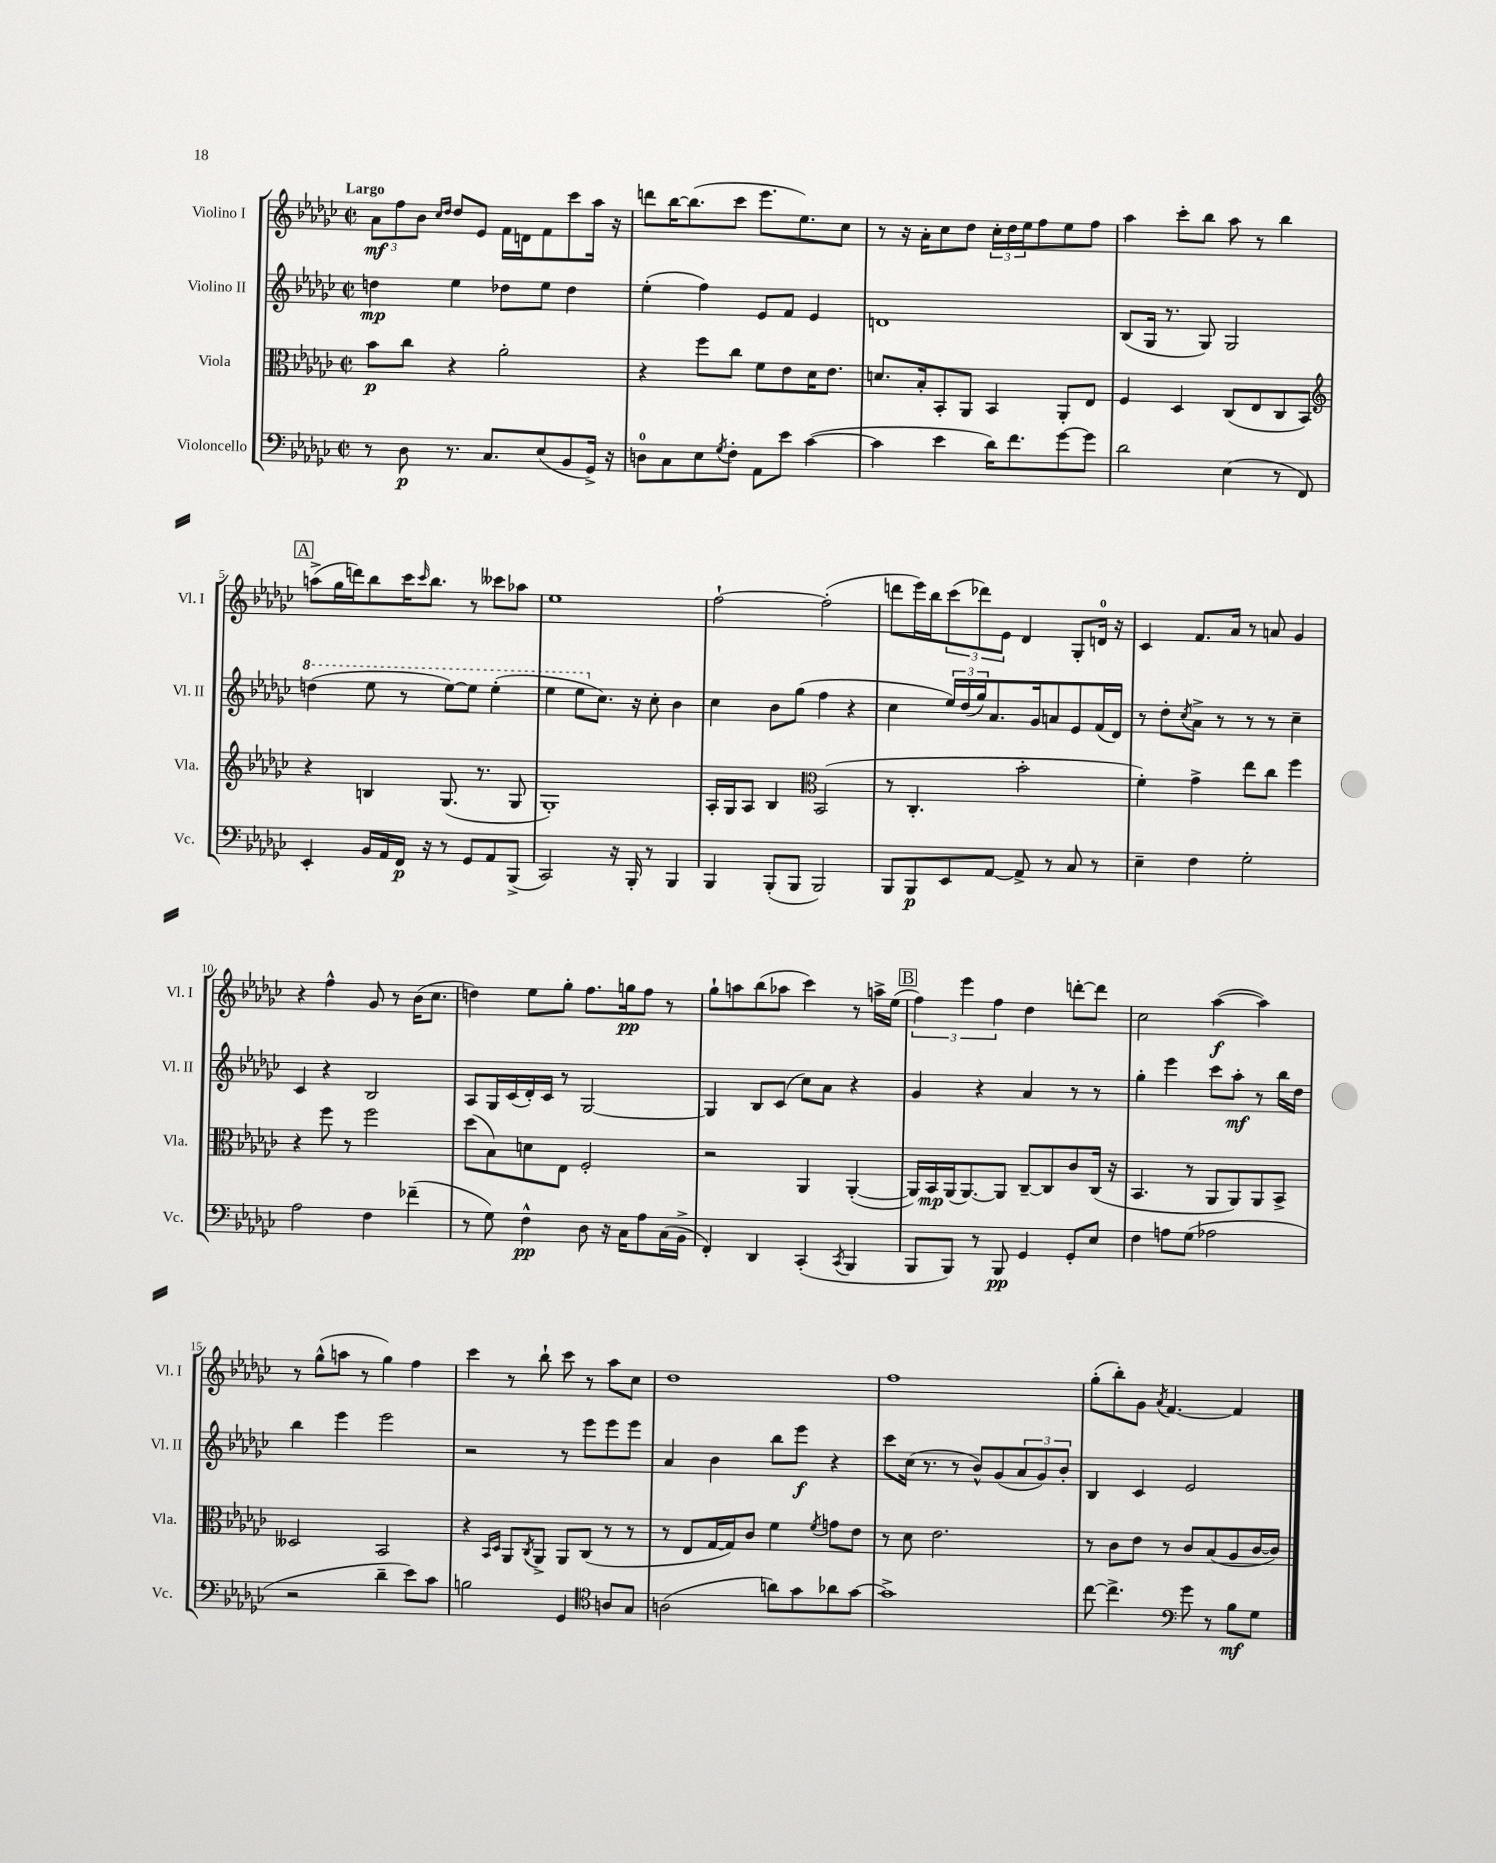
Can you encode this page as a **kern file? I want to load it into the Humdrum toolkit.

**kern	**dynam	**kern	**dynam	**kern	**dynam	**kern	**dynam
*part4	*part4	*part3	*part3	*part2	*part2	*part1	*part1
*staff4	*staff4	*staff3	*staff3	*staff2	*staff2	*staff1	*staff1
*I"Violoncello	*	*I"Viola	*	*I"Violino II	*	*I"Violino I	*
*I'Vc.	*	*I'Vla.	*	*I'Vl. II	*	*I'Vl. I	*
*clefF4	*	*clefC3	*	*clefG2	*	*clefG2	*
*k[b-e-a-d-g-c-]	*	*k[b-e-a-d-g-c-]	*	*k[b-e-a-d-g-c-]	*	*k[b-e-a-d-g-c-]	*
*M2/2	*	*M2/2	*	*M2/2	*	*M2/2	*
*met(c|)	*	*met(c|)	*	*met(c|)	*	*met(c|)	*
=1	=1	=1	=1	=1	=1	=1	=1
!	!	!	!	!	!	!LO:TX:a:B:t=Largo	!
8r	.	8b-\L	p	4ddn\	mp	12a-\L	mf
.	.	.	.	.	.	12ff\	.
8D-\	p	8cc-\J	.	.	.	.	.
.	.	.	.	.	.	12b-\J	.
.	.	.	.	.	.	16qqcc-/LL	.
.	.	.	.	.	.	16qqdd-/JJ	.
8.r	.	4r	.	4ee-\	.	8dd-/L	.
.	.	.	.	.	.	8e-/J	.
8.C-/L	.	.	.	.	.	.	.
.	.	2a-'\	.	8dd-X\L	.	16f\LL	.
.	.	.	.	.	.	16dn\J	.
(8E-/	.	.	.	8ee-\J	.	8f\	.
8BB-/	.	.	.	4dd-\	.	8ccc-\	.
16GG-^/Jk)	.	.	.	.	.	16aa-\Jk	.
16r	.	.	.	.	.	16r	.
=2	=2	=2	=2	=2	=2	=2	=2
8Dn\L	.	4r	.	(4ee-'\	.	8dddn\L	.
8C-\	.	.	.	.	.	[16bb-\K	.
.	.	.	.	.	.	(8.bb-\]	.
8E-\	.	8ff\L	.	4ff\)	.	.	.
8qG-/	.	.	.	.	.	.	.
8F'\J	.	8cc-\J	.	.	.	8ccc-\J	.
8AA-\L	.	8f\L	.	8e-/L	.	8.eee-\L	.
8e-\J	.	8e-\	.	8f/J	.	.	.
.	.	.	.	.	.	8.ee-\)	.
([4c-\	.	16d-\K	.	4e-/	.	.	.
.	.	8.e-\J	.	.	.	.	.
.	.	.	.	.	.	8cc-\J	.
=3	=3	=3	=3	=3	=3	=3	=3
4c-\]	.	8.dn/L	.	1dn	.	8r	.
.	.	.	.	.	.	16r	.
.	.	16B-'/k	.	.	.	16a-'\KL	.
4e-\	.	8BB-'/	.	.	.	8cc-\	.
.	.	8AA-/J	.	.	.	8dd-\J	.
16d-\KL)	.	4BB-/	.	.	.	24cc-'\LL	.
.	.	.	.	.	.	24dd-\	.
8.f\	.	.	.	.	.	.	.
.	.	.	.	.	.	24ee-\J	.
.	.	.	.	.	.	8ff\	.
[8g-\	.	8AA-'/L	.	.	.	8ee-\	.
8g-\J]	.	8E-/J	.	.	.	8ff\J	.
=4	=4	=4	=4	=4	=4	=4	=4
2d-\	.	4F/	.	(8B-/L	.	4aa-\	.
.	.	.	.	16G-/Jk	.	.	.
.	.	.	.	8.r	.	.	.
.	.	4D-/	.	.	.	8ccc-'\L	.
.	.	.	.	8G-/)	.	8bb-\J	.
(4E-\	.	(8C-/L	.	2G-/	.	8aa-\	.
.	.	8E-/	.	.	.	8r	.
8r	.	8C-/	.	.	.	4bb-\	.
8FF/)	.	8BB-/J)	.	.	.	.	.
!!LO:LB:g=z
!!LO:REH:place=s1:t=A
=5	=5	=5	=5	=5	=5	=5	=5
*	*	*clefG2	*	*	*	*	*
*	*	*	*	*8va	*	*	*
4EE-'/	.	4r	.	(4dddn\	.	(8aan^\L	.
.	.	.	.	.	.	16gg-\L	.
.	.	.	.	.	.	16dddn\J)	.
16BB-/LL	.	4Bn/	.	8eee-\	.	8bb-\	.
16AA-/	.	.	.	.	.	.	.
16FF/JJ	p	.	.	8r	.	16ccc-\K	.
.	.	.	.	.	.	16qqccc-/	.
16r	.	.	.	.	.	8.bb-\J	.
8r	.	(8.G-/	.	[8eee-\L)	.	.	.
8GG-/L	.	.	.	8eee-\J]	.	8r	.
.	.	8.r	.	.	.	.	.
8AA-/	.	.	.	(4eee-'\	.	8ccc--X\L	.
(8BBB-^/J	.	8G-/	.	.	.	8aa-X\J	.
=6	=6	=6	=6	=6	=6	=6	=6
2CC-/)	.	1G-')	.	4eee-\	.	1ee-	.
.	.	.	.	8eee-\L	.	.	.
*	*	*	*	*X8va	*	*	*
.	.	.	.	8.cc-\J)	.	.	.
16r	.	.	.	.	.	.	.
16BBB-'/	.	.	.	16r	.	.	.
8r	.	.	.	8cc-'\	.	.	.
4BBB-/	.	.	.	4b-\	.	.	.
=7	=7	=7	=7	=7	=7	=7	=7
4BBB-/	.	16A-'/LL	.	4cc-\	.	[2ff`\	.
.	.	16G-/J	.	.	.	.	.
.	.	8A-/J	.	.	.	.	.
(8BBB-'/L	.	4B-/	.	8b-\L	.	.	.
8BBB-/J	.	.	.	(8gg-\J	.	.	.
*	*	*clefC3	*	*	*	*	*
2BBB-/)	.	(2BB-/	.	4ff\	.	(2ff'\]	.
.	.	.	.	4r	.	.	.
=8	=8	=8	=8	=8	=8	=8	=8
8BBB-/L	.	8r	.	4cc-\	.	8dddn\L	.
8BBB-/	p	4.C-'/	.	.	.	16eee-\L)	.
.	.	.	.	.	.	16bb-\J	.
8EE-/	.	.	.	24ee-/LL)	.	(12ccc-\	.
.	.	.	.	(24dd-/	.	.	.
.	.	.	.	24gg-/J)	.	12ddd-X\)	.
[8AA-/J	.	.	.	8.a-/	.	.	.
.	.	.	.	.	.	12e-\J	.
8AA-^/]	.	2b-'\	.	.	.	4d-/	.
.	.	.	.	16g-/k	.	.	.
8r	.	.	.	8an/	.	.	.
8C-/	.	.	.	8e-/	.	8G-'/L	.
8r	.	.	.	(16f/L	.	16dn/Jk	.
.	.	.	.	16d-/JJ)	.	16r	.
=9	=9	=9	=9	=9	=9	=9	=9
4E-~\	.	4f'\)	.	8r	.	4c-/	.
.	.	.	.	8dd-'\L	.	.	.
.	.	.	.	8qcc-/	.	.	.
4F\	.	4g-^\	.	8a-^\J	.	8.f/L	.
.	.	.	.	8r	.	.	.
.	.	.	.	.	.	16a-/Jk	.
2G-'\	.	8ee-\L	.	8r	.	8r	.
.	.	8cc-\J	.	8r	.	8an/	.
.	.	4ff\	.	4cc-~\	.	4g-/	.
!!LO:LB:g=z
=10	=10	=10	=10	=10	=10	=10	=10
2A-\	.	4r	.	4c-/	.	4r	.
.	.	8ff\	.	4r	.	4ff^^\	.
.	.	8r	.	.	.	.	.
4F\	.	2ff\	.	2B-/	.	8g-/	.
.	.	.	.	.	.	8r	.
(4f-X~\	.	.	.	.	.	(16b-\KL	.
.	.	.	.	.	.	8.cc-\J	.
=11	=11	=11	=11	=11	=11	=11	=11
8r	.	(8dd-\L	.	8A-/L	.	4ddn\)	.
8G-\)	.	8B-\)	.	16G-/L	.	.	.
.	.	.	.	(16c-/	.	.	.
4F^^\	pp	8dn\	.	16d-'/)	.	8ee-\L	.
.	.	.	.	16c-/JJ	.	.	.
.	.	8E-\J	.	8r	.	8gg-'\J	.
8D-\	.	2F'/	.	[2G-/	.	8.ff\L	.
16r	.	.	.	.	.	.	.
16C-\KL	.	.	.	.	.	16ggn\k	pp
8A-\	.	.	.	.	.	8ff\J	.
(16C-\L	.	.	.	.	.	8r	.
16BB-^\JJ	.	.	.	.	.	.	.
=12	=12	=12	=12	=12	=12	=12	=12
4FF'/)	.	2r	.	4G-/]	.	8gg-`\L	.
.	.	.	.	.	.	8aan\	.
4DD-/	.	.	.	8B-/L	.	(8bb-\	.
.	.	.	.	(8c-/J	.	8aa-X\J	.
(4CC-'/	.	4AA-/	.	8cc-\L)	.	4ccc-\)	.
.	.	.	.	8a-\J	.	.	.
8qCC-/	.	.	.	.	.	.	.
4BBB-/	.	([4AA-'/	.	4r	.	8r	.
.	.	.	.	.	.	16aan^\LL	.
.	.	.	.	.	.	(16ee-\JJ	.
!!LO:REH:place=s1:t=B
=13	=13	=13	=13	=13	=13	=13	=13
8BBB-/L	.	16AA-/LL])	.	4g-/	.	6ff\)	.
.	.	16BB-/	mp	.	.	.	.
8BBB-/J)	.	(16AA-/J	.	.	.	.	.
.	.	.	.	.	.	6eee-\	.
.	.	[8.AA-/)	.	.	.	.	.
8r	.	.	.	4r	.	.	.
.	.	.	.	.	.	6ff\	.
8BBB-/	pp	8AA-/J]	.	.	.	.	.
4GG-/	.	[8C-~/L	.	4a-/	.	4dd-\	.
.	.	8C-/]	.	.	.	.	.
8GG-'/L	.	8c-/	.	8r	.	[8dddn'\L	.
8E-/J	.	(16C-/Jk	.	8r	.	8ddd\J]	.
.	.	16r	.	.	.	.	.
=14	=14	=14	=14	=14	=14	=14	=14
4F\	.	4.BB-/	.	4gg-'\	.	2cc-\	.
8An\L	.	.	.	4eee-\	.	.	.
(8G-\J	.	8r	.	.	.	.	.
2A-X\	.	8AA-/L	.	8ccc-\L	.	([4aa-\	f
.	.	8AA-/)	.	8aa-'\J	mf	.	.
.	.	8AA-/	.	8r	.	4aa-\])	.
.	.	8BB-^/J	.	16bb-\LL	.	.	.
.	.	.	.	16dd-\JJ	.	.	.
!!LO:LB:g=z
=15	=15	=15	=15	=15	=15	=15	=15
2r	.	2D--X/	.	4bb-\	.	8r	.
.	.	.	.	.	.	(8gg-^^\L	.
.	.	.	.	4eee-\	.	8aan\J	.
.	.	.	.	.	.	8r	.
4d-~\	.	2BB-/	.	2eee-\	.	4gg-\)	.
8e-\L)	.	.	.	.	.	4ff\	.
8c-\J	.	.	.	.	.	.	.
=16	=16	=16	=16	=16	=16	=16	=16
2Bn\	.	4r	.	2r	.	4ccc-\	.
.	.	16qqBB-/LL	.	.	.	.	.
.	.	16qqD-/JJ	.	.	.	.	.
.	.	8AA-/L	.	.	.	8r	.
.	.	8qC-/	.	.	.	.	.
.	.	8AA-^/J	.	.	.	8bb-`\	.
4GG-/	.	8AA-/L	.	8r	.	8ccc-\	.
.	.	(8C-/J	.	8eee-\L	.	8r	.
*clefC4	*	*	*	*	*	*	*
8An/L	.	8r	.	8eee-\	.	8aa-\L	.
8G-/J	.	8r	.	8eee-\J	.	8cc-\J	.
=17	=17	=17	=17	=17	=17	=17	=17
(2An\	.	8r	.	4a-/	.	1dd-	.
.	.	8E-/L	.	.	.	.	.
.	.	[16G-/L	.	4b-\	.	.	.
.	.	16G-/J])	.	.	.	.	.
.	.	8c-/J	.	.	.	.	.
8an\L)	.	4f\	.	8bb-\L	.	.	.
8g-\	.	.	.	8eee-\J	f	.	.
.	.	8qf/	.	.	.	.	.
8a-X\	.	8gn\L	.	4r	.	.	.
[8g-\J	.	8e-\J	.	.	.	.	.
=18	=18	=18	=18	=18	=18	=18	=18
1g-^]	.	8r	.	8ccc-\L	.	1ff	.
.	.	8d-\	.	(16cc-\Jk	.	.	.
.	.	.	.	8.r	.	.	.
.	.	2.e-\	.	.	.	.	.
.	.	.	.	8r	.	.	.
.	.	.	.	8b-^^/L)	.	.	.
.	.	.	.	(8g-/	.	.	.
.	.	.	.	12a-/	.	.	.
.	.	.	.	12g-/)	.	.	.
.	.	.	.	12b-'/J	.	.	.
=19	=19	=19	=19	=19	=19	=19	=19
[8cc-\	.	8r	.	4B-/	.	(8gg-'\L	.
4.cc-^\]	.	8c-\L	.	.	.	8bb-'\)	.
.	.	8e-\J	.	4c-/	.	8g-\J	.
.	.	.	.	.	.	8qa-/	.
.	.	8r	.	.	.	[4.f/	.
*clefF4	*	*	*	*	*	*	*
8g-\	.	8c-/L	.	2e-/	.	.	.
8r	.	(8B-/	.	.	.	.	.
8B-\L	mf	8A-/	.	.	.	4f/]	.
8G-\J	.	[16c-/L	.	.	.	.	.
.	.	16c-/JJ])	.	.	.	.	.
==	==	==	==	==	==	==	==
*-	*-	*-	*-	*-	*-	*-	*-
